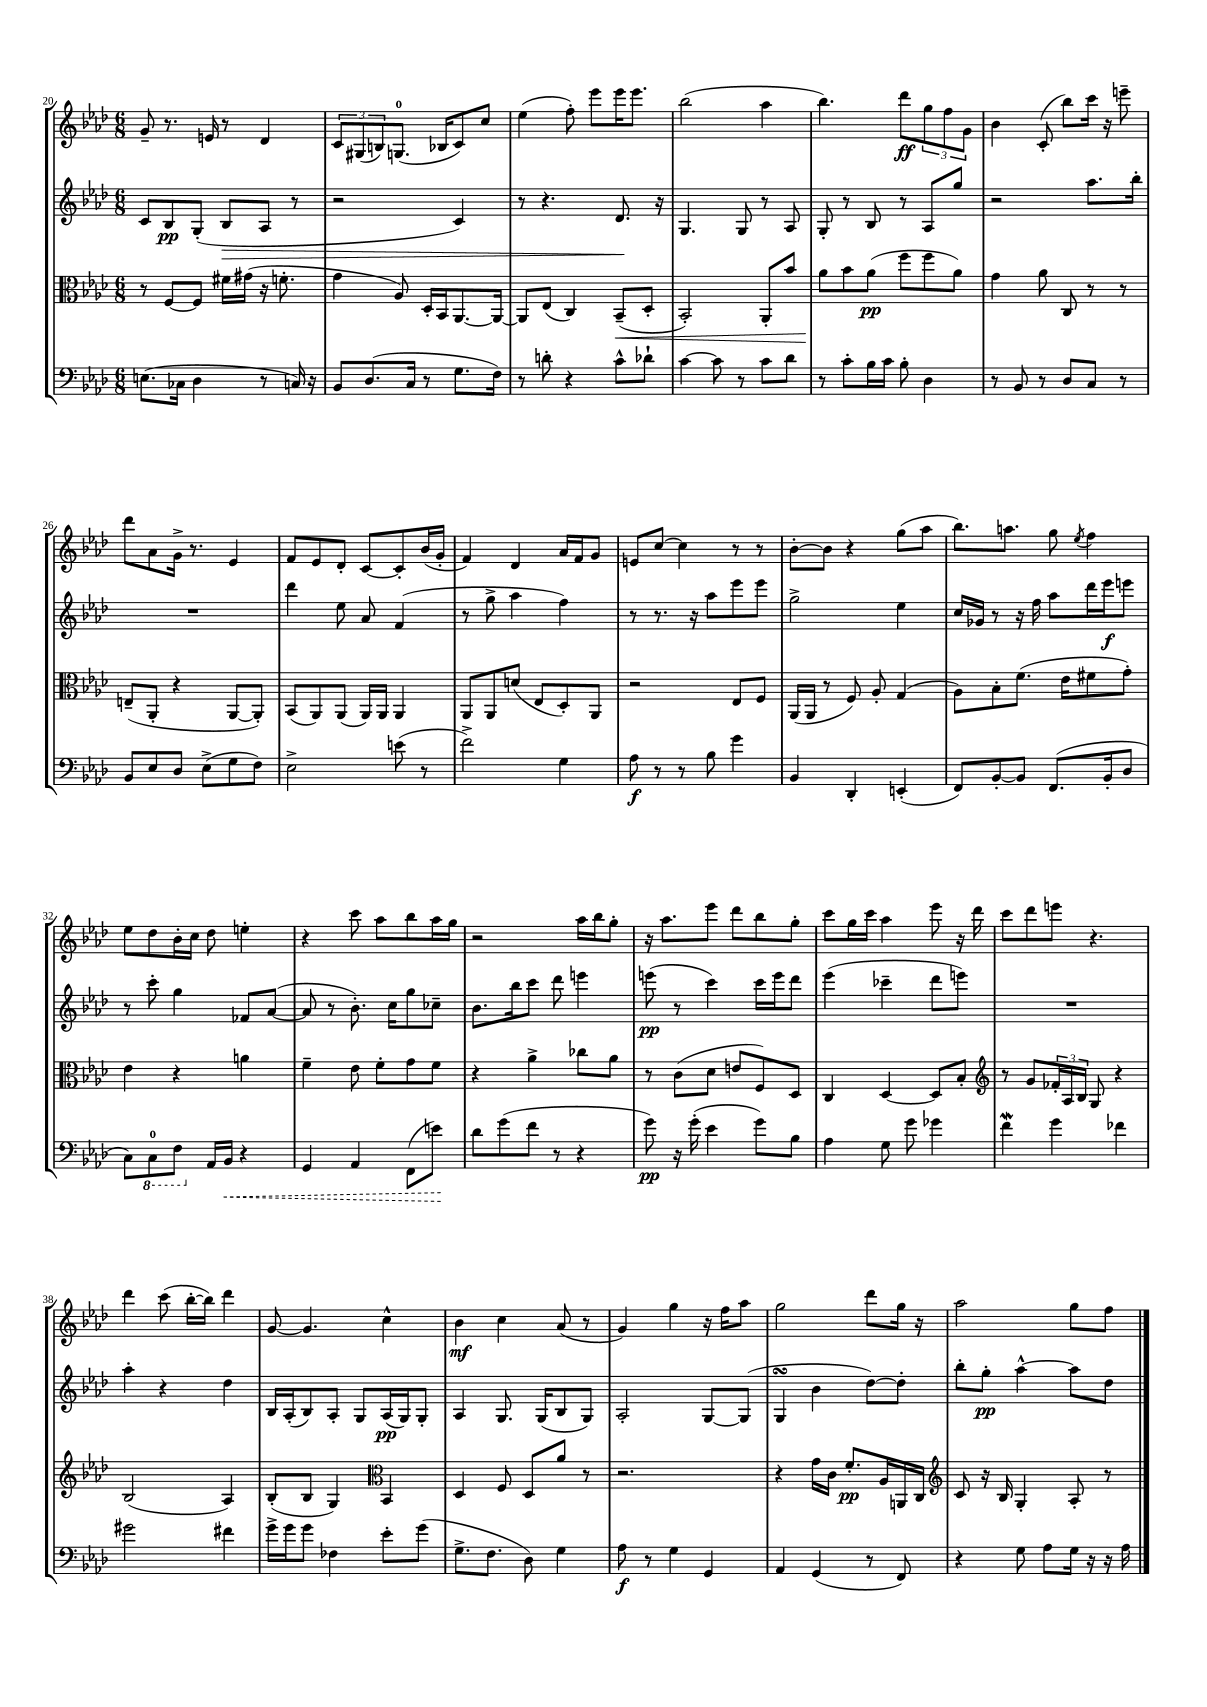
<<
\new StaffGroup <<
\new Staff = "s0" {
    \clef treble \key aes \major \numericTimeSignature \time 6/8
    g'8-- r8. e'16 r8 des'4 |
    \tuplet 3/2 { c'8 gis8( b8) } g8.-0( bes16 c'8) c''8 |
    ees''4( f''8-.) ees'''8 ees'''16 ees'''8. |
    bes''2( aes''4 |
    bes''4.) des'''8\ff \tuplet 3/2 { g''8 f''8 g'8 } |
    bes'4 c'8-.( bes''8) c'''16 r16 e'''8-- |
    des'''8 aes'8 g'16-> r8. ees'4 |
    f'8 ees'8 des'8-. c'8~ c'8-. bes'16( g'16-. |
    f'4) des'4 aes'16 f'16 g'8 |
    e'8 c''8~ c''4 r8 r8 |
    bes'8~-. bes'8 r4 g''8( aes''8 |
    bes''8.) a''8. g''8 \acciaccatura { ees''8 } f''4 |
    ees''8 des''8 bes'16-. c''16 des''8 e''4-. |
    r4 c'''8 aes''8 bes''8 aes''16 g''16 |
    r2 aes''16 bes''16 g''8-. |
    r16 aes''8. ees'''8 des'''8 bes''8 g''8-. |
    c'''8 g''16 c'''16 aes''4 ees'''8 r16 des'''16 |
    c'''8 des'''8 e'''8 r4. |
    des'''4 c'''8( bes''16~-. bes''16) des'''4 |
    g'8~ g'4. c''4-^ |
    bes'4\mf c''4 aes'8( r8 |
    g'4) g''4 r16 f''16 aes''8 |
    g''2 des'''8 g''16 r16 |
    aes''2 g''8 f''8 \bar "|." |
}
\new Staff = "s1" {
    \clef treble \key aes \major \numericTimeSignature \time 6/8
    c'8 bes8\pp g8-.( bes8\> aes8 r8 |
    r2 c'4) |
    r8 r4. des'8.\! r16 |
    g4. g8 r8 aes8 |
    g8-. r8 bes8 r8 aes8 g''8 |
    r2 aes''8. bes''16-. |
    R2. |
    des'''4 ees''8 aes'8 f'4( |
    r8 g''8-> aes''4 f''4) |
    r8 r8. r16 aes''8 ees'''8 ees'''8 |
    g''2-> ees''4 |
    c''16 ges'16 r8 r16 f''16 aes''8 des'''16 ees'''16\f e'''8 |
    r8 c'''8-. g''4 fes'8 aes'8~( |
    aes'8 r8 bes'8.-.) c''16 g''8 ces''8-- |
    bes'8. bes''16 c'''8 des'''8 e'''4 |
    e'''8\pp( r8 c'''4) c'''16 e'''16 des'''8 |
    ees'''4( ces'''4-- des'''8 e'''8) |
    R2. |
    aes''4-. r4 des''4 |
    bes16 aes16-.( bes8) aes8-. g8 aes16\pp( g16) g8-. |
    aes4 g8. g16( bes8 g8) |
    aes2-. g8~ g8( |
    g4\turn bes'4 des''8~) des''8-. |
    bes''8-. g''8-.\pp aes''4~-^ aes''8 des''8 \bar "|." |
}
\new Staff = "s2" {
    \clef alto \key aes \major \numericTimeSignature \time 6/8
    r8 f8~ f8 fis'16 gis'16( r16 f'8.-. |
    g'4 aes8) des16-. bes,16 aes,8.~ aes,16~ |
    aes,8 ees8( c4) bes,8--\<( des8-. |
    bes,2-.) aes,8-. bes'8 |
    aes'8\! bes'8 aes'8\pp( f''8 f''8 aes'8) |
    g'4 aes'8 c8 r8 r8 |
    e8--( aes,8-. r4 aes,8~ aes,8-.) |
    bes,8( aes,8) aes,8( aes,16) aes,16 aes,4 |
    aes,8 aes,8 d'8( ees8 des8-.) aes,8 |
    r2 ees8 f8 |
    aes,16( aes,16 r8 f8) aes8-. g4( |
    aes8) bes8-. f'8.( ees'16 fis'8 g'8-.) |
    ees'4 r4 a'4 |
    f'4-- ees'8 f'8-. g'8 f'8 |
    r4 aes'4-> ces''8 aes'8 |
    r8 c'8( des'8 e'8 f8) des8 |
    c4 des4~ des8 bes8-. |
    \clef treble r8 g'8 \tuplet 3/2 { fes'16-. aes16 bes16 } g8 r4 |
    bes2( aes4) |
    bes8-.( bes8 g4) \clef alto bes,4 |
    des4 f8 des8 aes'8 r8 |
    r2. |
    r4 g'16 c'16 f'8.-.\pp aes16 a,16 c16 |
    \clef treble c'8 r16 bes16 g4-. aes8-. r8 \bar "|." |
}
\new Staff = "s3" {
    \clef bass \key aes \major \numericTimeSignature \time 6/8
    e8.( ces16 des4 r8 c16) r16 |
    bes,8 des8.( c16 r8 g8. f16) |
    r8 d'8-. r4 c'8-^ des'8-! |
    c'4~ c'8 r8 c'8 des'8 |
    r8 c'8-. bes16 c'16 bes8-. des4 |
    r8 bes,8 r8 des8 c8 r8 |
    bes,8 ees8 des8 ees8->( g8 f8) |
    ees2-> e'8( r8 |
    f'2->) g4 |
    aes8\f r8 r8 bes8 g'4 |
    bes,4 des,4-. e,4-.( |
    f,8) bes,8~-. bes,8 f,8.( bes,16-. des8 |
    c8) \ottava #-1 c,8-0 f,8 \ottava #0 aes,16 \once \override Hairpin.style = #'dashed-line bes,16\< r4 |
    g,4 aes,4 f,8( e'8\!) |
    des'8 g'8( f'8 r8 r4 |
    g'8\pp) r16 g'16-.( ees'4 g'8) bes8 |
    aes4 g8 g'8 ges'4 |
    f'4\mordent g'4 fes'4 |
    gis'2 fis'4 |
    g'16-> g'16 g'8 fes4 ees'8-. g'8( |
    g8.-> f8. des8) g4 |
    aes8\f r8 g4 g,4 |
    aes,4 g,4( r8 f,8) |
    r4 g8 aes8 g16 r16 r16 aes16 \bar "|." |
}
>>
>>
\layout { \context { \Score currentBarNumber = #20 } }
